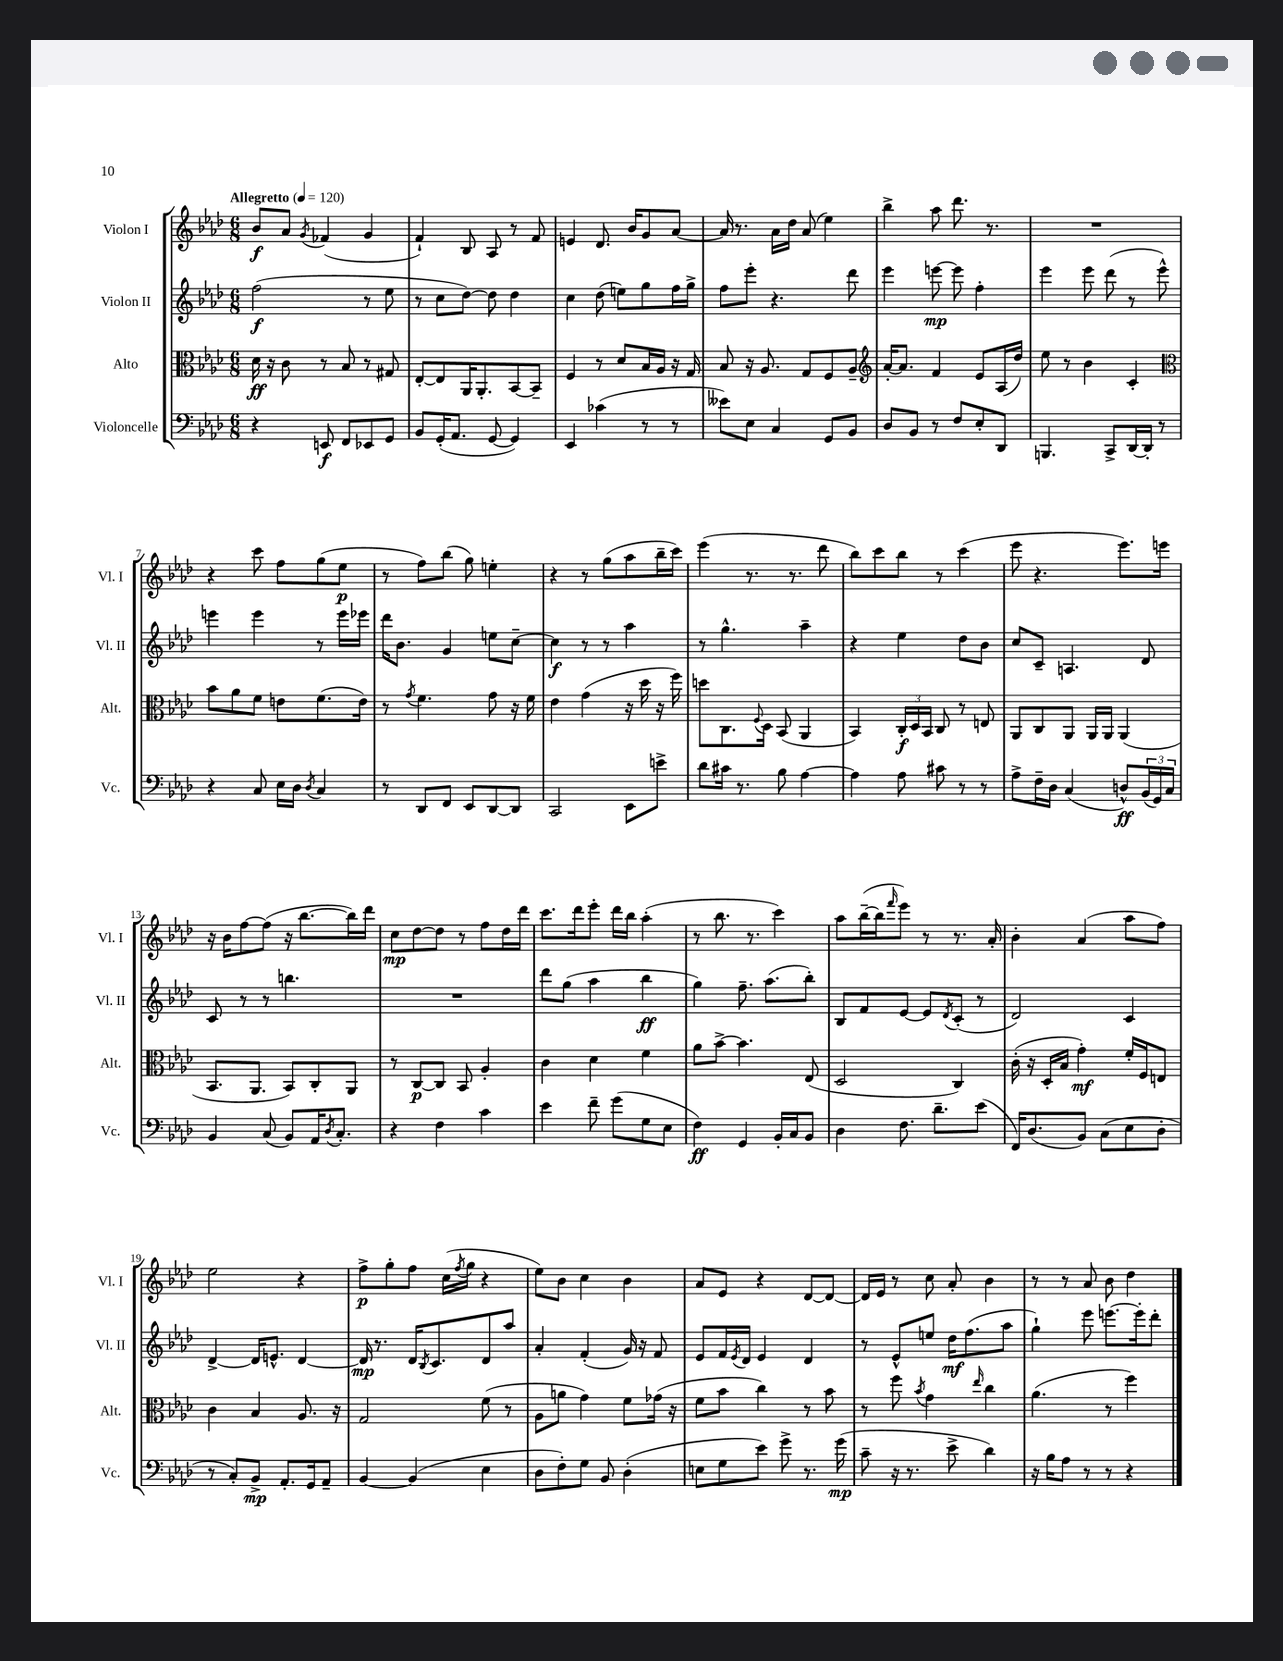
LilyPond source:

<<
\new StaffGroup <<
\new Staff = "s0" \with { instrumentName = "Violon I" shortInstrumentName = "Vl. I" } {
    \clef treble \key aes \major \numericTimeSignature \time 6/8 \tempo "Allegretto" 4 = 120
    bes'8\f aes'8 \acciaccatura { g'8 } fes'4( g'4 |
    f'4-!) bes8 aes8 r8 f'8 |
    e'4 des'8. bes'16 g'8 aes'8~ |
    aes'16 r8. aes'16 des''16 aes'8( ees''4) |
    bes''4-> aes''8 des'''8. r8. |
    R2. |
    r4 c'''8 f''8 g''8( ees''8\p |
    r8 f''8) bes''8( g''8) e''4-. |
    r4 r8 g''8( aes''8 bes''16-- c'''16) |
    ees'''4( r8. r8. des'''8 |
    bes''8) c'''8 bes''8 r8 c'''4( |
    ees'''8 r4. ees'''8.) e'''16 |
    r16 bes'16 f''8~ f''8( r16 bes''8.~ bes''16) des'''16 |
    c''8\mp des''8~ des''8 r8 f''8 des''16 des'''16 |
    c'''8. des'''16 ees'''8-. des'''16 bes''16 aes''4-.( |
    r8 bes''8. r8. c'''4) |
    aes''8 bes''16~--( bes''16 \grace { f'''16 } ees'''8) r8 r8. aes'16-. |
    bes'4-. aes'4( aes''8 f''8) |
    ees''2 r4 |
    f''8->\p g''8-. f''8 c''16( \acciaccatura { f''8 } g''16 r4 |
    ees''8) bes'8 c''4 bes'4 |
    aes'8 ees'8 r4 des'8~ des'8~ |
    des'16 ees'16 r8 c''8 aes'8-. bes'4 |
    r8 r8 aes'8 bes'8 des''4 \bar "|." |
}
\new Staff = "s1" \with { instrumentName = "Violon II" shortInstrumentName = "Vl. II" } {
    \clef treble \key aes \major \numericTimeSignature \time 6/8
    f''2\f( r8 ees''8 |
    r8 c''8 des''8~) des''8 des''4 |
    c''4 des''8( e''8) g''8 f''16 g''16-> |
    f''8 ees'''8-. r4. des'''8 |
    ees'''4 e'''8~\mp e'''8 f''4-. |
    ees'''4 ees'''8 des'''8( r8 ees'''8-^) |
    e'''4 e'''4 r8 e'''16 ees'''16 |
    des'''16 bes'8. g'4 e''8 c''8~-- |
    c''4\f r8 r8 aes''4 |
    r8 g''4.-^ aes''4-- |
    r4 ees''4 des''8 bes'8 |
    c''8 c'8-- a4. des'8 |
    c'8 r8 r8 b''4. |
    R2. |
    des'''8 g''8( aes''4 bes''4\ff |
    g''4) f''8.-- aes''8.( bes''8-.) |
    bes8 f'8 ees'8~ ees'8 \acciaccatura { des'8 } c'8-.( r8 |
    des'2) c'4 |
    des'4~-> des'16 e'8.-^ des'4~ |
    des'16\mp r8. des'16 \acciaccatura { bes8 } c'8. des'8 aes''8 |
    aes'4-. f'4-.( g'16) r16 f'8 |
    ees'8 f'16 \acciaccatura { ees'8 } des'16 ees'4 des'4 |
    r8 ees'8-^ e''8 des''16\mf f''8.( aes''8 |
    g''4-!) ees'''8 e'''8.~ e'''16-. des'''8-. \bar "|." |
}
\new Staff = "s2" \with { instrumentName = "Alto" shortInstrumentName = "Alt." } {
    \clef alto \key aes \major \numericTimeSignature \time 6/8
    des'16\ff r16 c'8 r8 bes8 r8 gis8 |
    ees8~-. ees8 aes,16 aes,8.-. bes,8~ bes,8-- |
    f4 r8 des'8 bes16 aes16 r16 g16 |
    bes8 r16 aes8. g8 f8 aes8-- |
    \clef treble aes'16~-. aes'8. f'4 ees'8 aes16( des''16) |
    ees''8 r8 bes'4 c'4-. |
    \clef alto bes'8 aes'8 f'8 e'8 f'8.( e'16) |
    r8 \acciaccatura { g'8 } f'4. g'8 r16 f'16 |
    ees'4 g'4( r16 des''16 r16 f''16) |
    d''8 c8. \appoggiatura { f8 } des16 bes,8( aes,4 |
    bes,4) \tuplet 3/2 { c16-.\f des16 bes,16 } c8 r8 e8 |
    aes,8 c8 aes,8 aes,16 aes,16 aes,4( |
    bes,8. aes,8. bes,8) c8-. aes,8 |
    r8 c8~\p c8 bes,8 aes4-. |
    c'4 des'4 f'4 |
    aes'8 bes'8~-> bes'4. ees8( |
    des2 c4) |
    c'16-.( r16 des16-. bes16 g'4-.\mf) f'16-. f16 e8 |
    c'4 bes4 aes8. r16 |
    g2 f'8( r8 |
    aes8 a'8 g'4) f'8 ges'16( r16 |
    f'8 bes'8 c''4) r8 bes'8 |
    r8 f''8 \acciaccatura { bes'8 } g'4 \grace { ees''16 } c''4 |
    aes'4.( r8 f''4) \bar "|." |
}
\new Staff = "s3" \with { instrumentName = "Violoncelle" shortInstrumentName = "Vc." } {
    \clef bass \key aes \major \numericTimeSignature \time 6/8
    r4 e,8\f f,8 ees,8 g,8 |
    bes,8 g,16-.( aes,8. g,8~ g,4) |
    ees,4 ces'4( r8 r8 |
    eeses'8) ees8 c4 g,8 bes,8 |
    des8 bes,8 r8 f8 ees8-. des,8 |
    b,,4. c,8-> des,16~ des,16-. r8 |
    r4 c8 ees16 des16 \acciaccatura { des8 } c4 |
    r8 des,8 f,8 ees,8 des,8~ des,8 |
    c,2 ees,8 e'8-> |
    des'8 cis'16 r8. bes8 aes4~ |
    aes4 aes8 cis'8 r8 r8 |
    aes8-> f16-- des16 c4( d8-^\ff) \tuplet 3/2 { bes,16( g,16) c16 } |
    bes,4 c8( bes,8) aes,16 \acciaccatura { des8 } c8.-. |
    r4 f4 c'4 |
    ees'4 f'8-- g'8( g8 ees8 |
    f4\ff) g,4 bes,16-. c16 bes,8 |
    des4 f8. des'8.-- ees'8( |
    f,16) des8.( bes,8) c8( ees8 des8-. |
    r8 c8-.) bes,8->\mp aes,8.-. g,16 aes,8-- |
    bes,4~ bes,4( ees4 |
    des8 f8-.) g8 bes,8 des4-.( |
    e8 g8 ees'8) g'8-> r8. g'16\mp( |
    c'8-- r16 r8. ees'8-> des'4) |
    r16 bes16 aes8 r8 r8 r4 \bar "|." |
}
>>
>>
